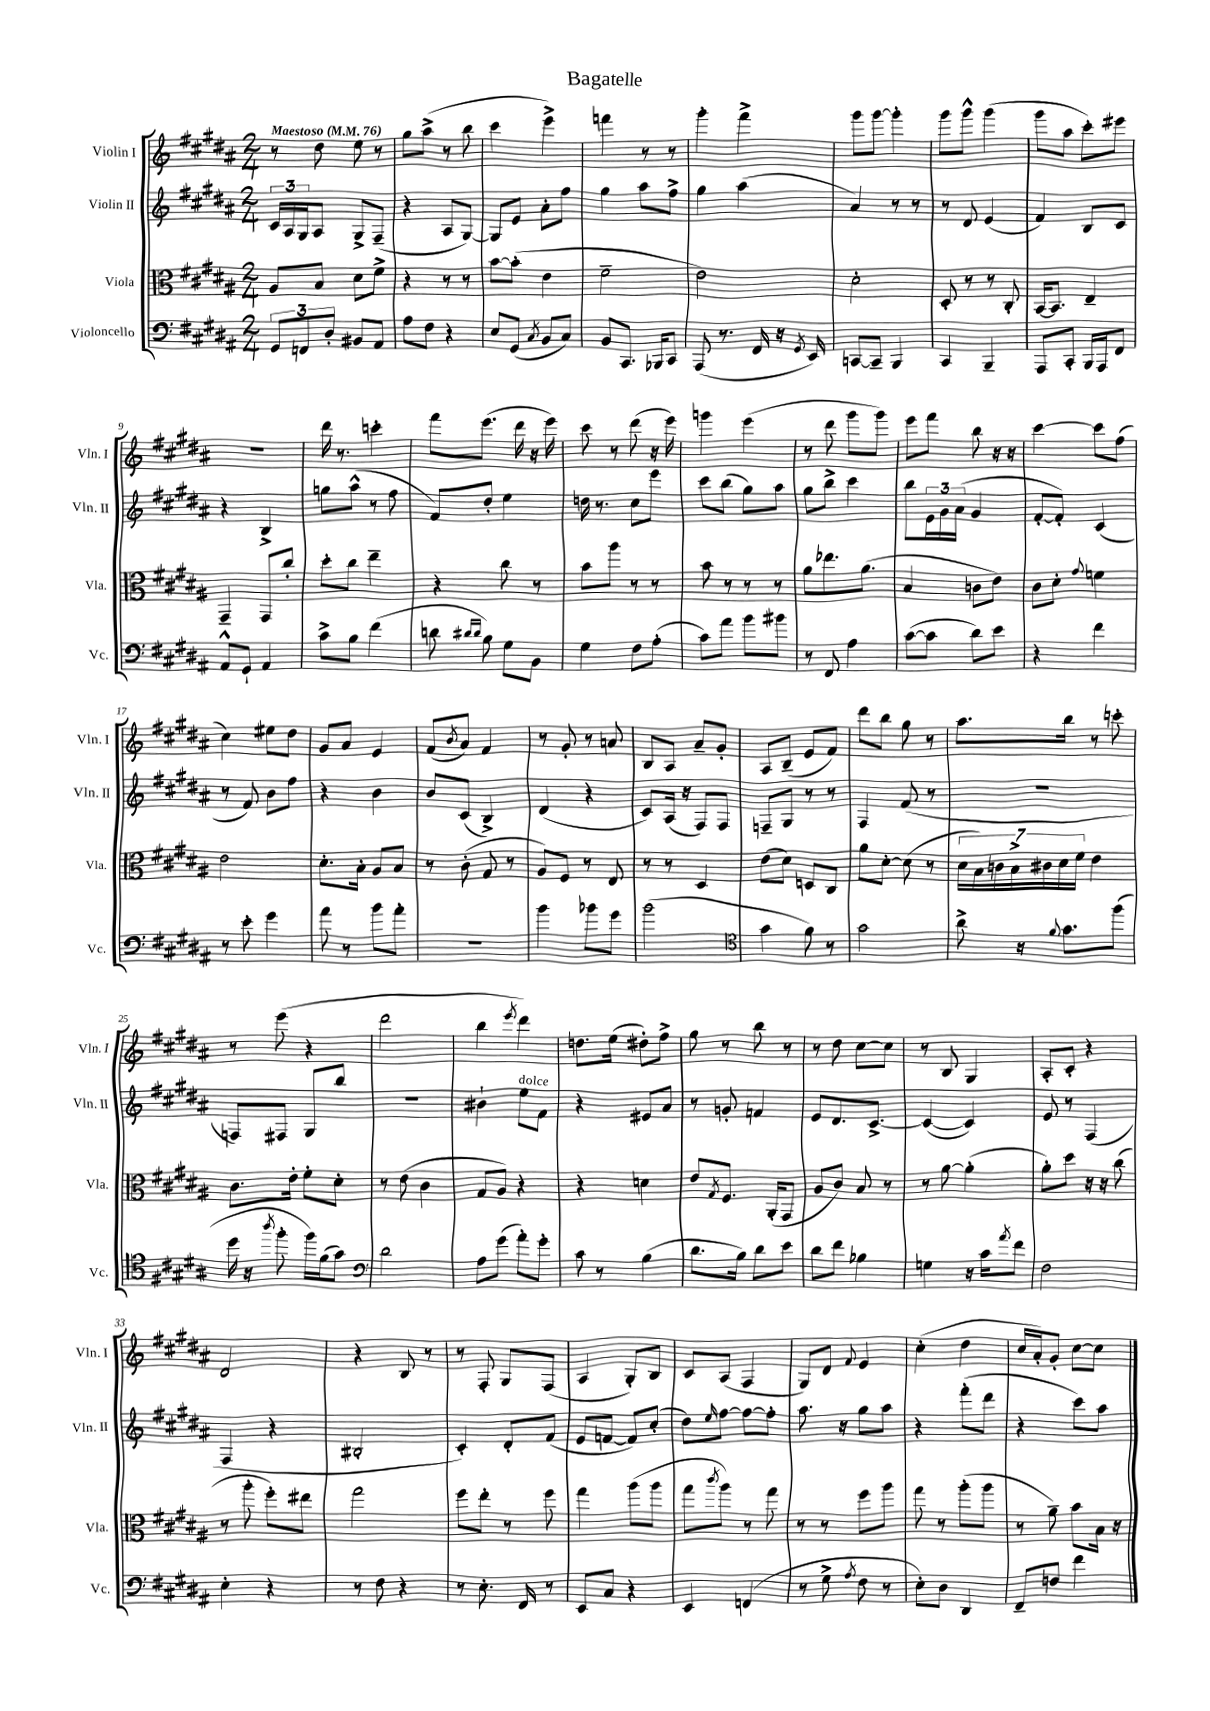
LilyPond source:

\header { title = "Bagatelle" }
<<
\new StaffGroup <<
\new Staff = "s0" \with { instrumentName = "Violin I" shortInstrumentName = "Vln. I" } {
    \clef treble \key b \major \numericTimeSignature \time 2/4 \tempo "Maestoso" 4 = 76
    r8 dis''8 e''8 r8 |
    gis''8 ais''8->( r8 b''8 |
    cis'''4 e'''4->) |
    f'''4 r8 r8 |
    gis'''4-. fis'''4-> |
    gis'''8 gis'''8~ gis'''4-. |
    gis'''8 gis'''8-^ gis'''4( |
    gis'''8 ais''8 cis'''8-.) eis'''8 |
    r2 |
    dis'''16 r8. c'''4-. |
    fis'''8 e'''8.( dis'''16 r16 e'''16) |
    cis'''8 r8 dis'''8( r16 e'''16) |
    g'''4 e'''4( |
    r8 dis'''8 gis'''8 gis'''8) |
    e'''8 fis'''8 b''8 r16 r16 |
    cis'''4~ cis'''8 fis''8( |
    cis''4) eis''8 dis''8 |
    gis'8 ais'8 e'4 |
    fis'8( \acciaccatura { b'8 } ais'8) fis'4 |
    r8 gis'8-. r8 a'8 |
    b8 ais8 ais'8-- gis'8-. |
    ais8 b8--( e'8 fis'8) |
    dis'''8 b''8 gis''8 r8 |
    ais''8. b''16 r8 c'''8-. |
    r8 e'''8( r4 |
    dis'''2 |
    b''4 \acciaccatura { e'''8 } dis'''4) |
    d''8. e''16( dis''8-.) fis''8-> |
    gis''8 r8 b''8 r8 |
    r8 dis''8 cis''8~ cis''8 |
    r8 b8 gis4 |
    ais8-. cis'8-. r4 |
    dis'2 |
    r4 b8 r8 |
    r8 fis8-. gis8 fis8( |
    ais4 gis8-.) b8 |
    cis'8 ais8( fis4 |
    gis8) dis'8 \appoggiatura { fis'8 } e'4 |
    cis''4-.( dis''4 |
    cis''16 ais'16-.) gis'8-. cis''8~ cis''8 \bar "|." |
}
\new Staff = "s1" \with { instrumentName = "Violin II" shortInstrumentName = "Vln. II" } {
    \clef treble \key b \major \numericTimeSignature \time 2/4
    \tuplet 3/2 { cis'16 ais16 gis16 } ais8 gis8-> fis8--( |
    r4 ais8 gis8~) |
    gis8 e'8 ais'8-. fis''8 |
    gis''4 ais''8 fis''8-> |
    gis''4 ais''4( |
    ais'4) r8 r8 |
    r8 dis'8 e'4( |
    fis'4) b8 cis'8 |
    r4 b4-> |
    g''8 ais''8-^( r8 fis''8 |
    fis'8) dis''8-. e''4 |
    d''16 r8. cis''8 e'''8 |
    cis'''8 b''8( gis''8) ais''8 |
    gis''8 b''8-> cis'''4 |
    b''8 \tuplet 3/2 { e'16 gis'16 ais'16( } gis'4 |
    fis'8~-. fis'8-.) cis'4( |
    r8 fis'8) b'8 fis''8 |
    r4 b'4 |
    b'8 cis'8( b4->) |
    dis'4( r4 |
    cis'8) ais16( r16 fis8) fis8 |
    f8-- gis8 r8 r8 |
    fis4 fis'8( r8 |
    r2 |
    f8) fis8 gis8 b''8 |
    r2 |
    bis'4-! e''8^\markup { \italic "dolce" } fis'8 |
    r4 eis'8 ais'8 |
    r8 g'8-. f'4 |
    e'8 dis'8. cis'8.~-> |
    cis'4~( cis'4) |
    e'8 r8 fis4( |
    fis4 r4 |
    bis2-. |
    cis'4-.) dis'8-. fis'8( |
    e'8 f'8~ f'8) cis''8-.( |
    dis''8) \grace { e''16 } fis''8~ fis''8~ fis''8-. |
    ais''8. r16 gis''8 ais''8 |
    r4 fis'''8-.( dis'''8 |
    r4 cis'''8) ais''8 \bar "|." |
}
\new Staff = "s2" \with { instrumentName = "Viola" shortInstrumentName = "Vla." } {
    \clef alto \key b \major \numericTimeSignature \time 2/4
    ais8 b8 dis'8 fis'8-> |
    r4 r8 r8 |
    b'8~ b'8-.( e'4 |
    fis'2-- |
    e'2) |
    dis'2-. |
    dis8-. r8 r8 cis8-. |
    b,16~ b,8. e4-- |
    gis,4-- gis,8 cis''8-. |
    dis''8-. cis''8 e''4-- |
    r4 cis''8 r8 |
    b'8 ais''8 r8 r8 |
    b'8 r8 r8 r8 |
    ais'8 ees''8. ais'8.( |
    b4 c'8 e'8) |
    cis'8 dis'8-. \appoggiatura { gis'8 } f'4 |
    e'2 |
    dis'8.-. b16-. ais8 b8 |
    r8 cis'8-.( gis8 r8 |
    ais8) fis8 r8 e8 |
    r8 r8 dis4 |
    e'8( dis'8) d8 cis8 |
    ais'8 dis'8~-. dis'8( r8 |
    \tuplet 7/4 { dis'16 b16) c'16 b16-> cis'16 dis'16 fis'16 } e'4 |
    cis'8. e'16-. fis'8-. dis'8-. |
    r8 e'8( cis'4 |
    gis8 ais8) r4 |
    r4 d'4 |
    e'8 \acciaccatura { gis8 } fis8. ais,16-.( gis,8 |
    ais8 cis'8) b8 r8 |
    r8 ais'8~ ais'4-.( |
    ais'8-.) dis''8 r16 r16 cis''8( |
    r8 ais''8-. fis''8-.) eis''8 |
    gis''2 |
    fis''8 e''8-. r8 fis''8 |
    gis''4 ais''8( ais''8 |
    gis''8 \acciaccatura { cis'''8 } ais''8) r8 gis''8 |
    r8 r8 fis''8 ais''8 |
    gis''8 r8 ais''8-.( ais''8 |
    r8 ais'8--) b'8 b16 r16 \bar "|." |
}
\new Staff = "s3" \with { instrumentName = "Violoncello" shortInstrumentName = "Vc." } {
    \clef bass \key b \major \numericTimeSignature \time 2/4
    \tuplet 3/2 { gis,8 f,8 dis8-. } bis,8 ais,8 |
    ais8 fis8 r4 |
    e8 gis,8( \acciaccatura { cis8 } b,8 cis8) |
    b,8 cis,8. bes,,16 cis,8 |
    ais,,8( r8. fis,16 r16 \acciaccatura { gis,8 } e,16) |
    c,8~ c,8-- b,,4 |
    cis,4 b,,4-- |
    ais,,8 cis,8-. b,,16 ais,,16 fis,8 |
    ais,8-^ gis,8-! ais,4 |
    cis'8-> b8 fis'4( |
    d'8 \grace { dis'16 dis'16 } b8) gis8 b,8 |
    gis4 fis8 ais8-.( |
    cis'8) ais'8 b'8 bis'8 |
    r8 fis,8 ais4 |
    cis'8~( cis'8 dis'8) e'8 |
    r4 fis'4 |
    r8 e'8-. gis'4 |
    ais'8 r8 b'8 ais'8-. |
    R2 |
    b'4 bes'8 gis'8 |
    b'2( |
    \clef tenor gis'4 fis'8) r8 |
    gis'2 |
    ais'8-> r16 \appoggiatura { fis'8 } gis'8. fis''8( |
    dis''16 r16 \acciaccatura { ais''8 } fis''8-. fis''16) fis'16( gis'8) |
    \clef bass dis'2 |
    ais8 gis'8( ais'8-.) gis'8-. |
    cis'8 r8 b4( |
    dis'8. b16) dis'8 e'8 |
    dis'8 fis'8 bes4 |
    g4 r16 cis'16 \acciaccatura { ais'8 } fis'8 |
    fis2 |
    e4-. r4 |
    r8 fis8 r4 |
    r8 e8.-. fis,16 r8 |
    e,8 cis8 r4 |
    e,4 f,4( |
    r8 gis8-> \acciaccatura { ais8 } fis8 r8 |
    e8-.) dis8 dis,4 |
    fis,8-- f8 fis'4 \bar "|." |
}
>>
>>
